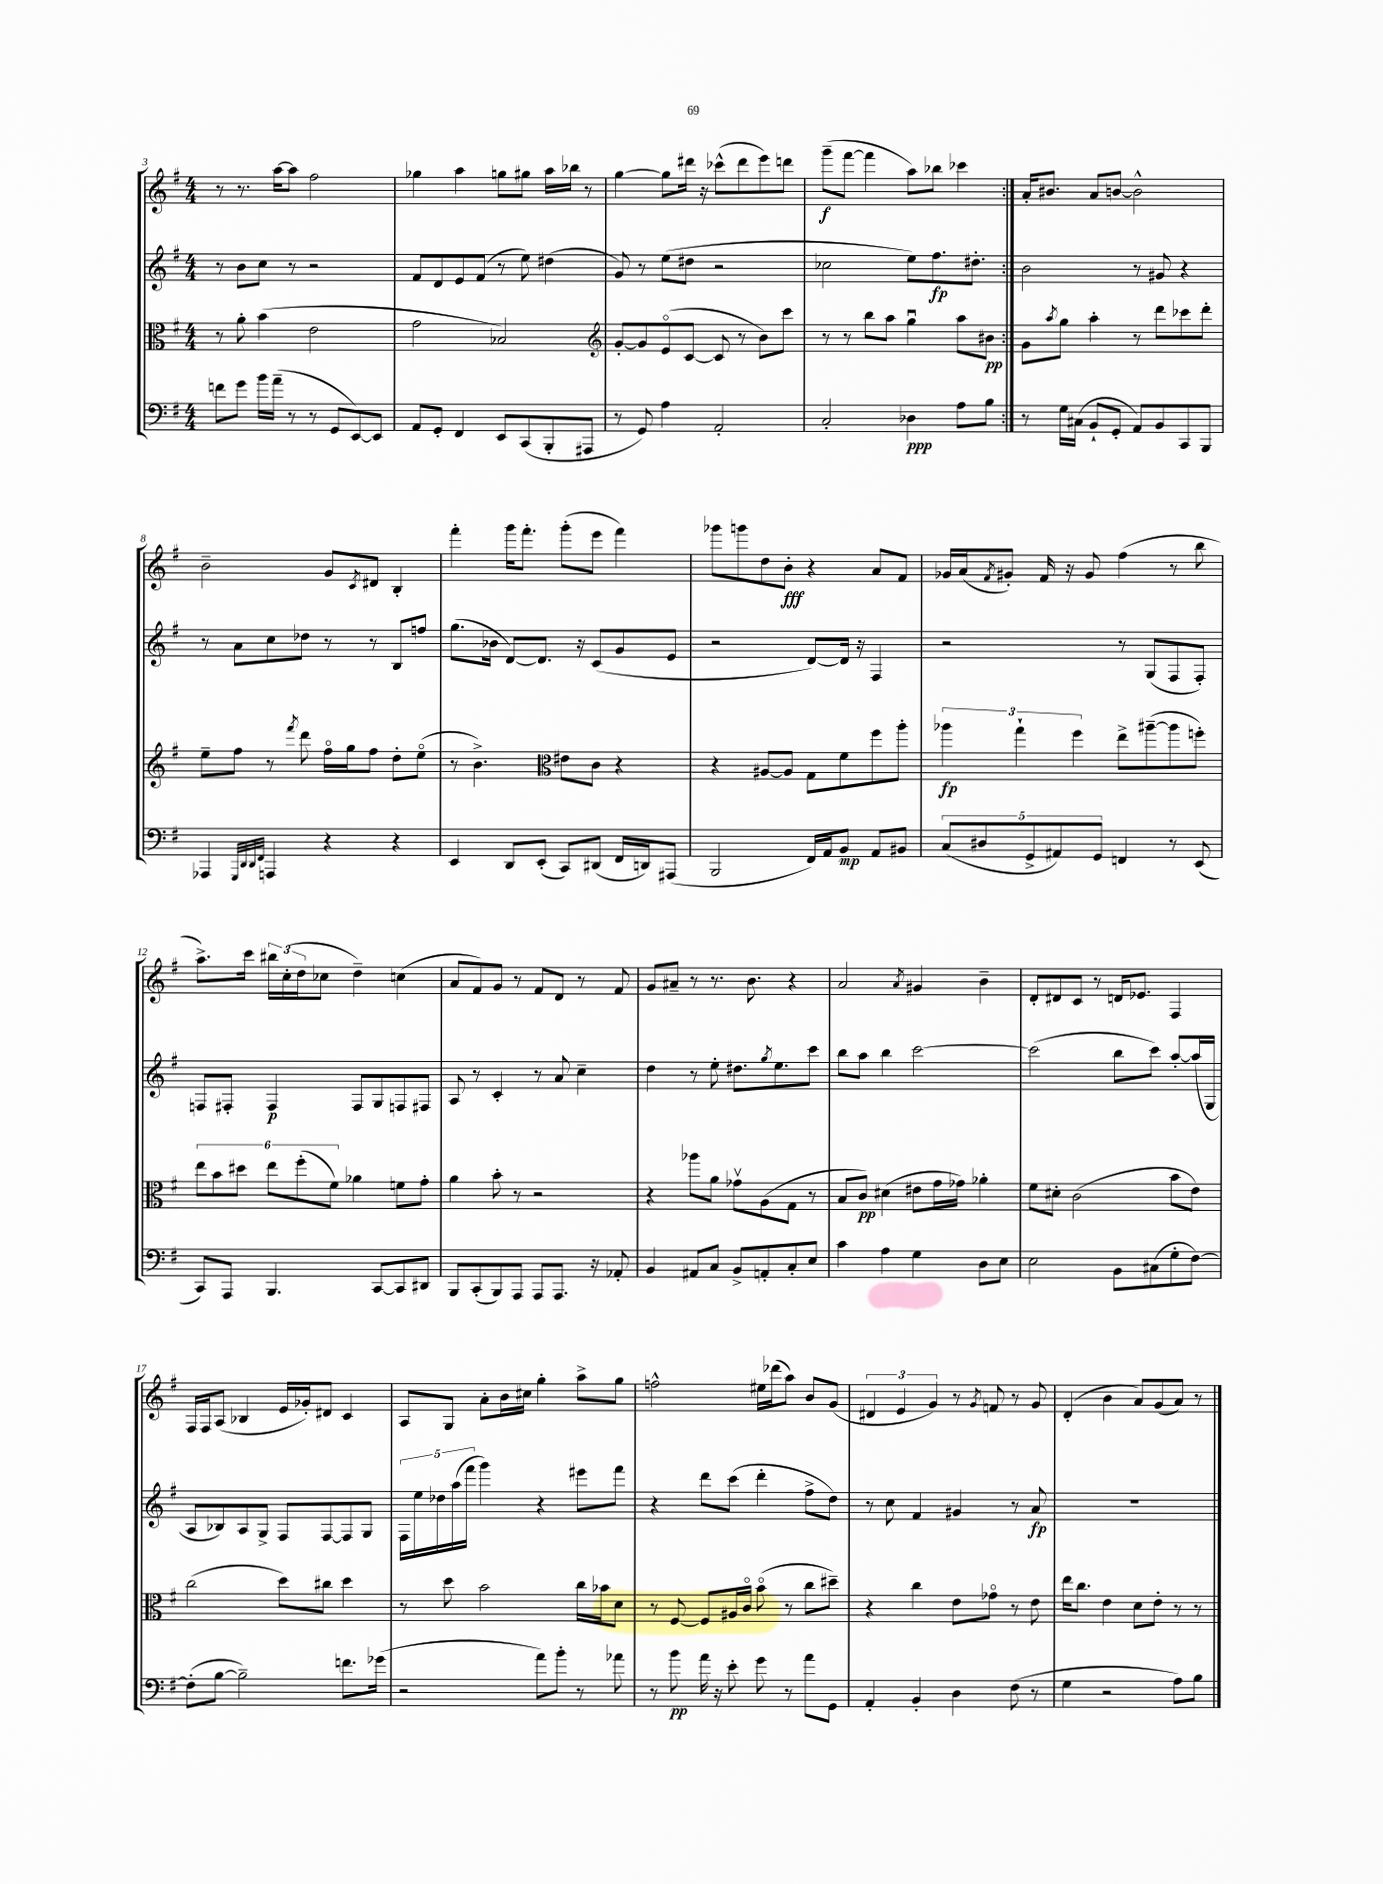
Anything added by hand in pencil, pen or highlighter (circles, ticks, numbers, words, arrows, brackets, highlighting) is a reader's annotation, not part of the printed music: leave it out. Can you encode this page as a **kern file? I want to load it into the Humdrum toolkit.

**kern	**dynam	**kern	**dynam	**kern	**dynam	**kern	**dynam
*part4	*part4	*part3	*part3	*part2	*part2	*part1	*part1
*staff4	*staff4	*staff3	*staff3	*staff2	*staff2	*staff1	*staff1
*clefF4	*	*clefC3	*	*clefG2	*	*clefG2	*
*k[f#]	*	*k[f#]	*	*k[f#]	*	*k[f#]	*
*M4/4	*	*M4/4	*	*M4/4	*	*M4/4	*
=3	=3	=3	=3	=3	=3	=3	=3
8fn\L	.	8r	.	8r	.	8r	.
8g\J	.	8a'\	.	8b\L	.	8.r	.
16b\LL	.	(4b\	.	8cc\J	.	.	.
(16a~\JJ	.	.	.	.	.	[16aa\KL	.
8r	.	.	.	8r	.	8aa\J]	.
8r	.	2e\	.	2r	.	2ff#\	.
8GG/L	.	.	.	.	.	.	.
[8EE/)	.	.	.	.	.	.	.
8EE/J]	.	.	.	.	.	.	.
=4	=4	=4	=4	=4	=4	=4	=4
8AA/L	.	2g\	.	8f#/L	.	4gg-X\	.
8GG'/J	.	.	.	8d/	.	.	.
4FF#/	.	.	.	8e/	.	4aa\	.
.	.	.	.	(8f#/J	.	.	.
8EE/L	.	2B-X/)	.	8r	.	8ggn\L	.
(8CC/	.	.	.	8ee\)	.	8gg#X\J	.
8BBB'/	.	.	.	(4dd#X\	.	16aa\LL	.
.	.	.	.	.	.	16bb-X\JJ	.
8AAA#X/J	.	.	.	.	.	8r	.
=5	=5	=5	=5	=5	=5	=5	=5
*	*	*clefG2	*	*	*	*	*
8r	.	[8g'/L	.	8g/)	.	[4gg\	.
8GG/)	.	8g/]	.	8r	.	.	.
4A\	.	(8e/	.	(8ee\L	.	8gg\L]	.
.	.	[8c/J	.	8dd#X\J	.	16ddd#X\Jk	.
.	.	.	.	.	.	16r	.
2AA'/	.	8c/]	.	2r	.	(8ccc-X^^\L	.
.	.	8r	.	.	.	8ddd#\	.
.	.	8b\L)	.	.	.	8eee\)	.
.	.	8ccc\J	.	.	.	8dddn\J	.
=6	=6	=6	=6	=6	=6	=6	=6
2C'/	.	8r	.	2cc-X\	.	(8ggg~\L	f
.	.	8r	.	.	.	[8fff#\J	.
.	.	8bb\L	.	.	.	4fff#\]	.
.	.	8aa\J	.	.	.	.	.
4D-X\	ppp	4ggu\	.	8ee\L)	.	8aa\L)	.
.	.	.	.	8.ff#\	fp	8bb-X\J	.
8A\L	.	8aa\L	.	.	.	4ccc-X\	.
.	.	.	.	8.dd#X'\J	.	.	.
8B\J	.	8b#X\J	pp	.	.	.	.
=7:|!	=7:|!	=7:|!	=7:|!	=7:|!	=7:|!	=7:|!	=7:|!
8r	.	8g\L	.	2b\	.	16a'/KL	.
.	.	.	.	.	.	8.b#X/J	.
.	.	8qaa/	.	.	.	.	.
16G\LL	.	8gg\J	.	.	.	.	.
(16C#X\JJ	.	.	.	.	.	.	.
8BB`/L	.	4aa'\	.	.	.	8a/L	.
8GG'/J	.	.	.	.	.	[8bn/J	.
8AA/L)	.	8r	.	8r	.	2b^^\]	.
8BB/	.	8ddd\L	.	8g#X/	.	.	.
8CC/	.	8ccc-X\	.	4r	.	.	.
8BBB/J	.	8ddd'\J	.	.	.	.	.
!!LO:LB:g=z
=8	=8	=8	=8	=8	=8	=8	=8
4AAA-X/	.	8ee~\L	.	8r	.	2b~\	.
.	.	8ff#\J	.	8a\L	.	.	.
32qqGGG/LLL	.	.	.	.	.	.	.
32qqDD/	.	.	.	.	.	.	.
32qqDD/	.	.	.	.	.	.	.
32qqFF#/JJJ	.	.	.	.	.	.	.
4AAAn/	.	8r	.	8cc\	.	.	.
.	.	8qfff#/	.	.	.	.	.
.	.	8ddd\	.	8dd-X\J	.	.	.
4r	.	16ff#\LL	.	8r	.	8g/L	.
.	.	16gg\J	.	.	.	.	.
.	.	.	.	.	.	8qc/	.
.	.	8ff#\J	.	8r	.	8d#X/J	.
4r	.	8dd'\L	.	8B/L	.	4B'/	.
.	.	(8ee\J	.	8ffn/J	.	.	.
=9	=9	=9	=9	=9	=9	=9	=9
4EE/	.	8r	.	(8.gg\L	.	4fff#'\	.
.	.	4.b^\)	.	.	.	.	.
.	.	.	.	16b-X\Jk	.	.	.
8DD/L	.	.	.	[8d/L)	.	16ggg\KL	.
.	.	.	.	.	.	8.fff#'\J	.
(8EE'/J	.	.	.	8.d/J]	.	.	.
*	*	*clefC3	*	*	*	*	*
8CC/L)	.	8e#X\L	.	.	.	(8ggg'\L	.
.	.	.	.	16r	.	.	.
(8DD#X/J	.	8c\J	.	(8c/L	.	8eee\J	.
16FF#/LL	.	4r	.	8g/	.	4fff#\)	.
16DDn/J)	.	.	.	.	.	.	.
(8AAA#X/J	.	.	.	8e/J	.	.	.
=10	=10	=10	=10	=10	=10	=10	=10
2BBB/	.	4r	.	2r	.	8ggg-X\L	.
.	.	.	.	.	.	8gggn\	.
.	.	[8A#X/L	.	.	.	8dd\	.
.	.	8A#/J]	.	.	.	8b'\J	fff
16FF#/LL)	.	8G\L	.	[8d/L)	.	4r	.
16AA/J	.	.	.	.	.	.	.
8BB/J	mp	8f#\	.	16d/Jk]	.	.	.
.	.	.	.	16r	.	.	.
8AA/L	.	8ff#\	.	4F#/	.	8a/L	.
8BB#X/J	.	8aa'\J	.	.	.	8f#/J	.
=11	=11	=11	=11	=11	=11	=11	=11
(10C/L	.	6aa-X\	fp	2r	.	16g-X/LL	.
.	.	.	.	.	.	(16a/J	.
10D#X/	.	.	.	.	.	.	.
.	.	.	.	.	.	8qf#/	.
.	.	.	.	.	.	8g#X'/J)	.
.	.	6gg`\	.	.	.	.	.
10GG^/	.	.	.	.	.	.	.
.	.	.	.	.	.	16f#/	.
10AA#X/)	.	.	.	.	.	.	.
.	.	.	.	.	.	16r	.
.	.	6ff#\	.	.	.	.	.
.	.	.	.	.	.	8g#/	.
10GG/J	.	.	.	.	.	.	.
4FFn/	.	8ee^\L	.	8r	.	(4ff#\	.
.	.	([8aa#X~\	.	(8G/L	.	.	.
8r	.	8aa#\]	.	8F#/	.	8r	.
(8EE/	.	8ffn'\J)	.	8F#'/J)	.	8bb\	.
!!LO:LB:g=z
=12	=12	=12	=12	=12	=12	=12	=12
8CC/L)	.	12ee\L	.	8Fn/L	.	8.aa^\L)	.
.	.	12b\	.	.	.	.	.
8AAA/J	.	.	.	8F#X'/J	.	.	.
.	.	12dd#X\J	.	.	.	.	.
.	.	.	.	.	.	16ccc\Jk	.
4.BBB/	.	12ee\L	.	4F#/	p	24bb#X\LL	.
.	.	.	.	.	.	(24cc'\	.
.	.	(12ff#'\	.	.	.	24dd\J	.
.	.	.	.	.	.	8cc-X\J	.
.	.	12f#\J)	.	.	.	.	.
.	.	4a-X\	.	8F#/L	.	4dd~\)	.
[8CC/L	.	.	.	8G/	.	.	.
8CC/]	.	8fn\L	.	8Fn/	.	(4ccn\	.
8DD#X/J	.	8g'\J	.	8F#X/J	.	.	.
=13	=13	=13	=13	=13	=13	=13	=13
8BBB/L	.	4a\	.	8A/	.	8a/L	.
(8CC'/	.	.	.	8r	.	8f#/)	.
8BBB/)	.	8b'\	.	4c'/	.	8g/J	.
8AAA/J	.	8r	.	.	.	8r	.
8AAA/L	.	2r	.	8r	.	8f#/L	.
8.AAA/J	.	.	.	8a/	.	8d/J	.
.	.	.	.	4cc~\	.	8r	.
16r	.	.	.	.	.	.	.
8AA-X'/	.	.	.	.	.	8f#/	.
=14	=14	=14	=14	=14	=14	=14	=14
4BB/	.	4r	.	4dd\	.	8g/L	.
.	.	.	.	.	.	8a#X~/J	.
8AA#X/L	.	8aa-X\L	.	8r	.	8r	.
8C/J	.	8a\J	.	8ee'\	.	8.r	.
8BB^/L	.	8g-Xv\L	.	8.dd#X\L	.	.	.
.	.	.	.	.	.	8.b\	.
8AAn'/	.	(8A\	.	.	.	.	.
.	.	.	.	8qgg/	.	.	.
.	.	.	.	8.ee\	.	.	.
8C'/	.	8G\J	.	.	.	4r	.
8E/J	.	8r	.	8ccc\J	.	.	.
=15	=15	=15	=15	=15	=15	=15	=15
4c\	.	8B/L	.	8bb\L	.	2a/	.
.	.	8c/J)	pp	8aa\J	.	.	.
4A\	.	(4d#X\	.	4bb\	.	.	.
.	.	.	.	.	.	8qa/	.
4G\	.	8e#X\L	.	[2ccc\	.	4g#X/	.
.	.	16g\L	.	.	.	.	.
.	.	16g-X\JJ)	.	.	.	.	.
8D\L	.	4a-X'\	.	.	.	4b~\	.
8E\J	.	.	.	.	.	.	.
=16	=16	=16	=16	=16	=16	=16	=16
2E\	.	8f#\L	.	(2ccc\]	.	8d'/L	.
.	.	8d#X'\J	.	.	.	8d#X/	.
.	.	(2c\	.	.	.	8c/J	.
.	.	.	.	.	.	8r	.
8BB\L	.	.	.	8bb\L	.	16dn/KL	.
.	.	.	.	.	.	8.e-X/J	.
(8C#X\	.	.	.	8ccc\J)	.	.	.
8G'\	.	8b\L	.	[8aa'/L	.	4F#/	.
[8F#\J)	.	8e\J)	.	(16aa/L]	.	.	.
.	.	.	.	16G/JJ	.	.	.
!!LO:LB:g=z
=17	=17	=17	=17	=17	=17	=17	=17
(8F#'\L]	.	(2cc\	.	8A/L	.	16F#/LL	.
.	.	.	.	.	.	16F#/J	.
[8B\J	.	.	.	8B-X/)	.	(8A/J	.
2B~\])	.	.	.	8A/	.	4B-X/	.
.	.	.	.	8G^/J	.	.	.
.	.	8dd\L)	.	8F#/L	.	16e/LL	.
.	.	.	.	.	.	16g-X'/J)	.
.	.	8cc#X\J	.	[8F#/	.	8d#X/J	.
8.fn\L	.	4dd\	.	8F#/]	.	4c/	.
.	.	.	.	8G/J	.	.	.
(16g-X\Jk	.	.	.	.	.	.	.
=18	=18	=18	=18	=18	=18	=18	=18
2r	.	8r	.	20F#\LL	.	8A/L	.
.	.	.	.	20ee\	.	.	.
.	.	.	.	20dd-X\	.	.	.
.	.	8dd\	.	.	.	8G/J	.
.	.	.	.	(20aa\	.	.	.
.	.	.	.	20fff#\JJ	.	.	.
.	.	2b\	.	4ggg\)	.	8a'\L	.
.	.	.	.	.	.	16b\L	.
.	.	.	.	.	.	16cc#X\JJ	.
8a\L)	.	.	.	4r	.	4gg'\	.
8b'\J	.	.	.	.	.	.	.
8r	.	16cc\LL	.	8eee#X\L	.	8aa^\L	.
.	.	16b-X\J	.	.	.	.	.
8a-X\	.	8d\J	.	8fff#\J	.	8gg\J	.
=19	=19	=19	=19	=19	=19	=19	=19
8r	.	8r	.	4r	.	2ffn^^\	.
8b\	pp	[8F#/	.	.	.	.	.
16a\	.	8F#/L]	.	8ddd\L	.	.	.
16r	.	.	.	.	.	.	.
8e'\	.	16A#X/L	.	(8ccc\J	.	.	.
.	.	16c/JJ	.	.	.	.	.
8g\	.	(8b\	.	4ddd'\	.	16ee#X\LL	.
.	.	.	.	.	.	(16ddd-X\J	.
8r	.	8r	.	.	.	8aa\J)	.
8a\L	.	8cc\L	.	8ff#^\L	.	8b/L	.
8GG\J	.	8dd#X~\J)	.	8dd\J)	.	(8g/J	.
=20	=20	=20	=20	=20	=20	=20	=20
4AA'/	.	4r	.	8r	.	6d#X/	.
.	.	.	.	8cc\	.	.	.
.	.	.	.	.	.	6e/	.
4BB'/	.	4cc\	.	4f#/	.	.	.
.	.	.	.	.	.	6g/)	.
4D\	.	8e\L	.	4g#X/	.	8r	.
.	.	.	.	.	.	8qg/	.
.	.	8g-X\J	.	.	.	8fn/	.
(8F#\	.	8r	.	8r	.	8r	.
8r	.	8e\	.	8a/	fp	8g/	.
=21	=21	=21	=21	=21	=21	=21	=21
4G\	.	16ee\KL	.	1r	.	(4d'/	.
.	.	8.cc\J	.	.	.	.	.
2r	.	4e\	.	.	.	4b\	.
.	.	8d\L	.	.	.	8a/L)	.
.	.	8e'\J	.	.	.	(8g/	.
8A\L)	.	8r	.	.	.	8a/J)	.
8B\J	.	8r	.	.	.	8r	.
==	==	==	==	==	==	==	==
*-	*-	*-	*-	*-	*-	*-	*-
